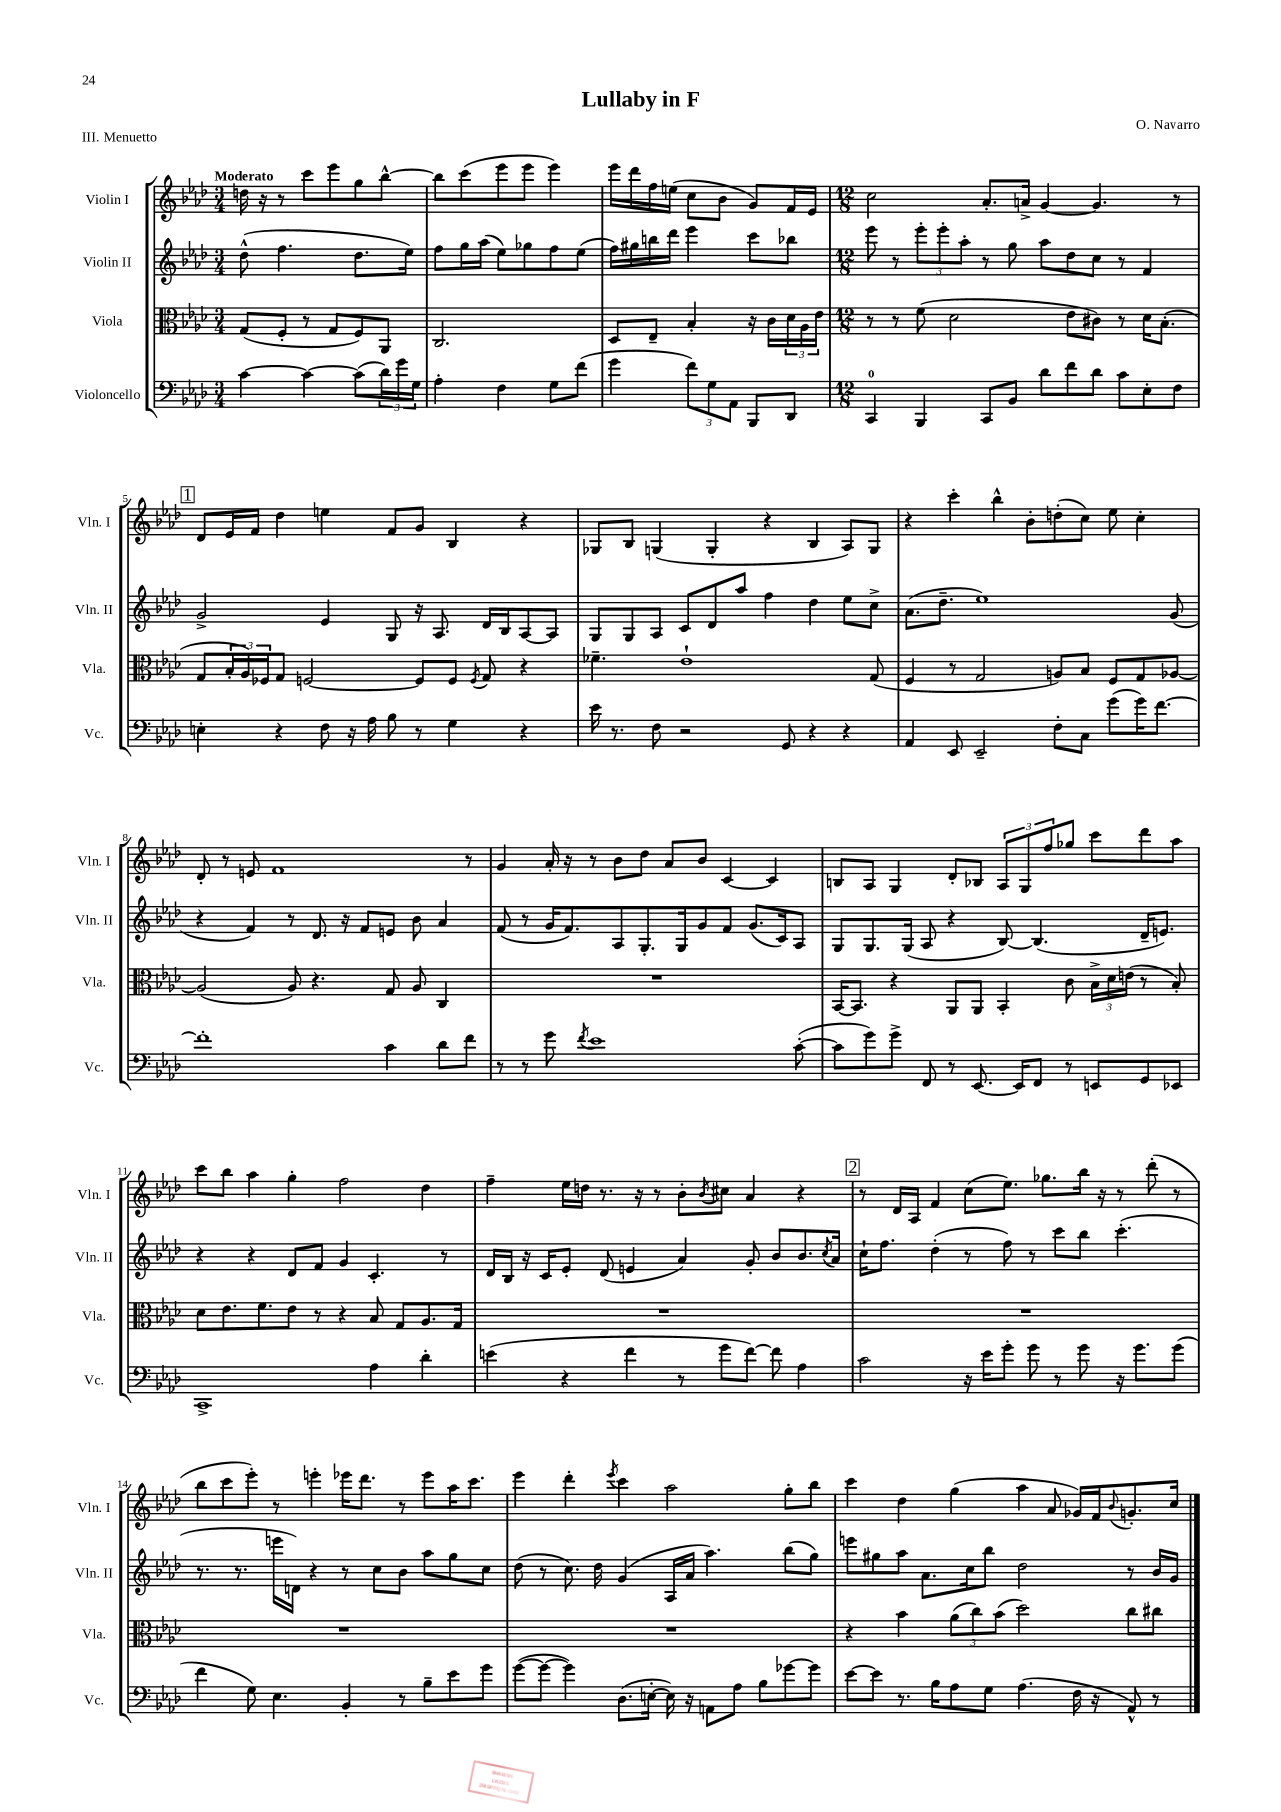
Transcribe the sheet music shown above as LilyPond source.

\header { title = "Lullaby in F" composer = "O. Navarro" piece = "III. Menuetto" }
<<
\new StaffGroup <<
\new Staff = "s0" \with { instrumentName = "Violin I" shortInstrumentName = "Vln. I" } {
    \clef treble \key aes \major \numericTimeSignature \time 3/4 \tempo "Moderato"
    d''16 r16 r8 c'''8 ees'''8 g''8 bes''8~-^ |
    bes''8 c'''8( ees'''8 ees'''8 ees'''4) |
    ees'''16 des'''16 f''16 e''16( c''8 bes'8 g'8) f'16 ees'16 |
    \numericTimeSignature \time 12/8 c''2 aes'8.-. a'16-> g'4~ g'4. r8 |
    \mark \markup { \box "1" } des'8 ees'16 f'16 des''4 e''4 f'8 g'8 bes4 r4 |
    ges8 bes8 g4( g4-. r4 bes4 aes8) g8 |
    r4 c'''4-. bes''4-^ bes'8-. d''8-.( c''8) ees''8 c''4-. |
    des'8-. r8 e'8 f'1 r8 |
    g'4 aes'16-. r16 r8 bes'8 des''8 aes'8 bes'8 c'4~ c'4 |
    b8 aes8 g4 des'8-. bes8 \tuplet 3/2 { aes8 g8 f''8 } ges''8 c'''8 des'''8 aes''8 |
    c'''8 bes''8 aes''4 g''4-. f''2 des''4 |
    f''4-- ees''16 d''16 r8. r16 r8 bes'8-. \acciaccatura { bes'8 } cis''8 aes'4 r4 |
    \mark \markup { \box "2" } r8 des'16 aes16 f'4 c''8( ees''8.) ges''8. bes''16 r16 r8 des'''8-.( r8 |
    bes''8 c'''8 ees'''8-.) r8 e'''4-. ees'''16 des'''8. r8 ees'''8 aes''16 c'''8. |
    ees'''4 des'''4-. \acciaccatura { ees'''8 } c'''4 aes''2 g''8-. bes''8 |
    c'''4 des''4 g''4( aes''4 aes'8 ges'16) f'16 \appoggiatura { bes'8 } g'8.-. c''16 \bar "|." |
}
\new Staff = "s1" \with { instrumentName = "Violin II" shortInstrumentName = "Vln. II" } {
    \clef treble \key aes \major \numericTimeSignature \time 3/4
    des''8-^( f''4. des''8. ees''16) |
    f''8 g''16 aes''16( ees''8) ges''8 f''8 ees''8( |
    f''16) gis''16 b''16 des'''16 ees'''4 c'''8 bes''8 |
    \numericTimeSignature \time 12/8 ees'''8 r8 \tuplet 3/2 { ees'''8-. ees'''8-. aes''8-. } r8 g''8 aes''8 des''8 c''8 r8 f'4 |
    \mark \markup { \box "1" } g'2-> ees'4 g8 r16 aes8. des'16 bes16 aes8~ aes8 |
    g8 g8 aes8 c'8 des'8 aes''8 f''4 des''4 ees''8 c''8-> |
    aes'8.( des''8.-- ees''1) g'8( |
    r4 f'4) r8 des'8. r16 f'8 e'8 bes'8 aes'4 |
    f'8( r8 g'16 f'8.) aes8 g8.-. g16 g'8 f'8 g'8.( c'16) aes8 |
    g8 g8. g16( aes8 r4 bes8~) bes4.( des'16-- e'8.) |
    r4 r4 des'8 f'8 g'4 c'4.-. r8 |
    des'16 bes16 r16 c'16 ees'8-. des'8( e'4 aes'4) g'8-. bes'8 bes'8. \acciaccatura { c''8 } aes'16 |
    \mark \markup { \box "2" } c''16-! f''8. des''4-.( r8 f''8) r8 c'''8 bes''8 c'''4.-.( |
    r8. r8. e'''16 d'16) r4 r8 c''8 bes'8 aes''8 g''8 c''8 |
    des''8( r8 c''8.) des''16 g'4( aes16 aes'16 aes''4.) bes''8( g''8) |
    e'''8 gis''8 aes''8 aes'8. c''16 bes''8 des''2 r8 bes'16 g'16 \bar "|." |
}
\new Staff = "s2" \with { instrumentName = "Viola" shortInstrumentName = "Vla." } {
    \clef alto \key aes \major \numericTimeSignature \time 3/4
    g8( f8-. r8 g8 f8) aes,8 |
    c2. |
    des8 ees8-- bes4-. r16 c'16 \tuplet 3/2 { des'16 aes16 ees'16 } |
    \numericTimeSignature \time 12/8 r8 r8 f'8( des'2 ees'8 cis'8) r8 des'16 bes8.-.( |
    \mark \markup { \box "1" } g8 \tuplet 3/2 { bes16-. aes16) fes16 } g8 f2~ f8 f8 \acciaccatura { f8 } g8 r4 |
    fes'4.-- ees'1-! g8( |
    f4 r8 g2 a8) bes8 f8 g8 aes8~ |
    aes2( aes8) r4. g8 aes8 c4 |
    R1. |
    bes,16~ bes,8. r4 aes,8 aes,8 bes,4-. c'8 \tuplet 3/2 { bes16-> des'16 e'16( } r8 bes8-.) |
    des'8 ees'8. f'8. ees'8 r8 r4 bes8 g8 aes8. g16 |
    R1. |
    \mark \markup { \box "2" } R1. |
    R1. |
    R1. |
    r4 bes'4 \tuplet 3/2 { aes'8( c''8) bes'8( } des''2) c''8 cis''8 \bar "|." |
}
\new Staff = "s3" \with { instrumentName = "Violoncello" shortInstrumentName = "Vc." } {
    \clef bass \key aes \major \numericTimeSignature \time 3/4
    c'4~ c'4~ c'8( \tuplet 3/2 { des'16) g'16 g16 } |
    aes4-. f4 g8 f'8( |
    g'4 \tuplet 3/2 { f'8) g8 aes,8 } bes,,8 des,8 |
    \numericTimeSignature \time 12/8 c,4-0 bes,,4 c,8 bes,8 des'8 f'8 des'8 c'8 ees8-. f8 |
    \mark \markup { \box "1" } e4-. r4 f8 r16 aes16 bes8 r8 g4 r4 |
    ees'16 r8. f8 r2 g,8 r4 r4 |
    aes,4 ees,8 ees,2-- f8-. c8 g'8( g'16) f'8.~ |
    f'1-. c'4 des'8 f'8 |
    r8 r8 g'8 \acciaccatura { f'8 } ees'1 c'8~-.( |
    c'8 g'8) g'8-> f,8 r8 ees,8.~ ees,16 f,8 r8 e,8 g,8 ees,8 |
    c,1-> aes4 des'4-. |
    e'4( r4 f'4 r8 g'8 f'8~) f'8 aes4 |
    \mark \markup { \box "2" } c'2 r16 ees'16 g'8-. g'8 r8 g'8 r16 g'8. g'8( |
    f'4 g8) ees4. bes,4-. r8 bes8-- ees'8 g'8 |
    g'8~( g'8~ g'4) des8.( e16~-. e16) r16 a,8 aes8 bes8 ges'8~ ges'8 |
    ees'8~ ees'8 r8. bes16 aes8 g8 aes4.( f16 r16 aes,8-^) r8 \bar "|." |
}
>>
>>
